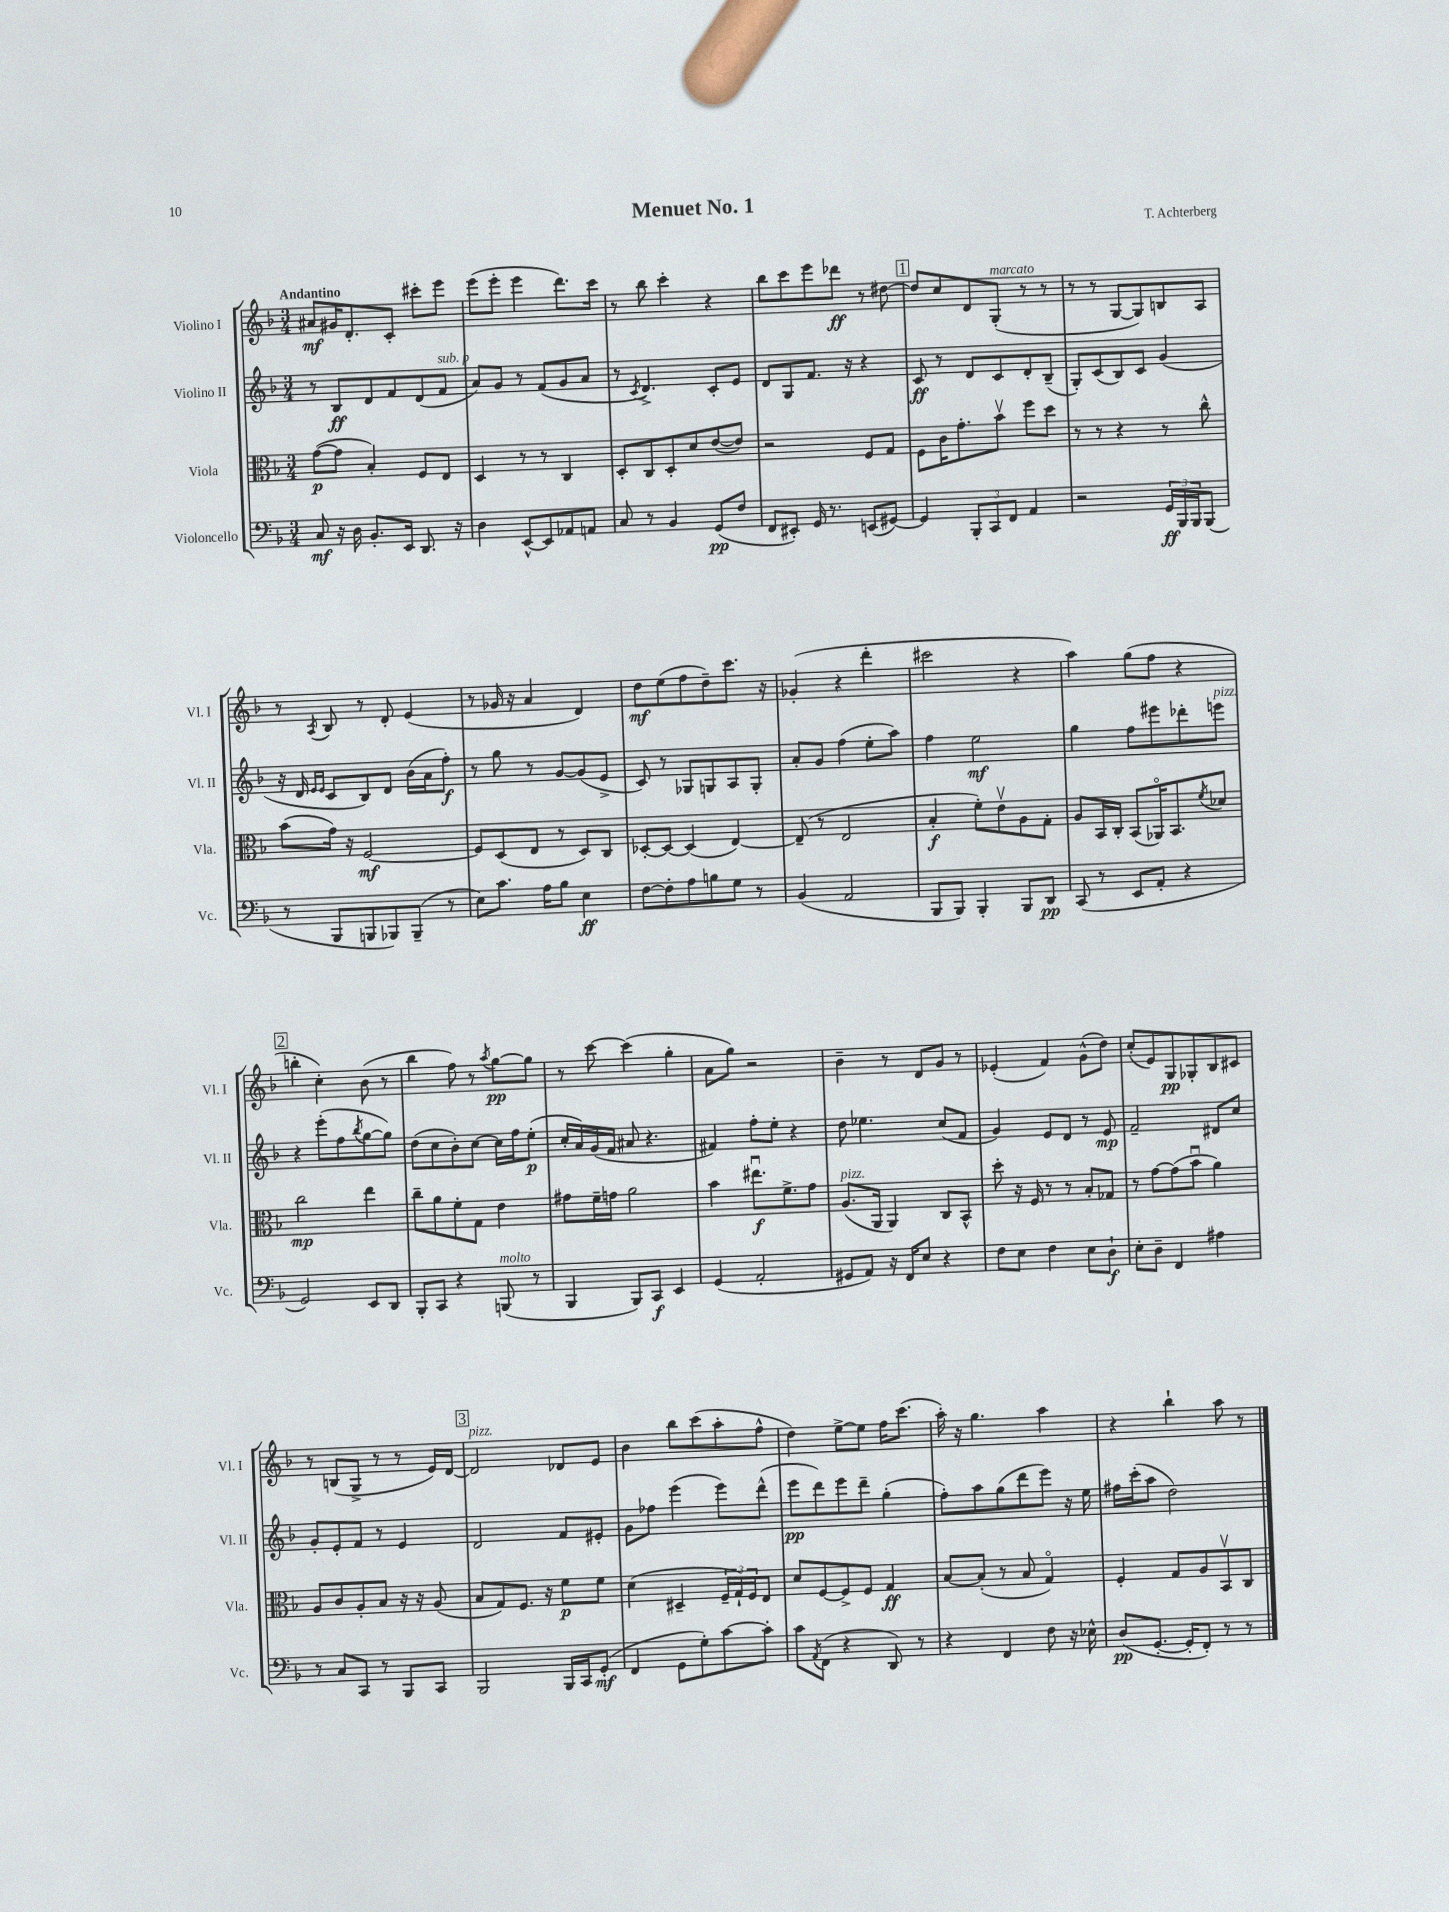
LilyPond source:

\header { title = "Menuet No. 1" composer = "T. Achterberg" }
<<
\new StaffGroup <<
\new Staff = "s0" \with { instrumentName = "Violino I" shortInstrumentName = "Vl. I" } {
    \clef treble \key f \major \numericTimeSignature \time 3/4 \tempo "Andantino"
    ais'8\mf gis'16 d'8.-. c'8-. cis'''8-. e'''8 |
    e'''8( e'''8-. e'''4 d'''8.) c'''16 |
    r8 bes''8 c'''4-. r4 |
    bes''8 c'''8 e'''8 des'''8\ff r8 dis''8~ |
    \mark \markup { \box "1" } dis''8 c''8 d'8 g8-.^\markup { \italic "marcato" }( r8 r8 |
    r8 r8 g8~ g8) b8 a8 |
    r8 \acciaccatura { a8 } bes8 r8 d'8-. e'4( |
    r8 ges'16 r16 a'4 d'4) |
    d''8\mf e''8( f''8 d''8--) c'''8. r16 |
    ges'4-.( r4 d'''4-. |
    cis'''2 r4 |
    a''4) g''8( f''8 r4 |
    \mark \markup { \box "2" } b''4-. c''4-.) bes'8( r8 |
    bes''4 f''8) r8 \acciaccatura { a''8 } g''8~\pp g''8 |
    r8 c'''8~ c'''4( g''4-. |
    a'8 g''8) r2 |
    bes'4-- r8 d'8 g'8 r8 |
    ees'4-.( f'4) g'8-^( d''8) |
    c''8-.( e'8) g8\pp ges8-. bes8 cis'8 |
    r8 b8( g8-> r8 r8 e'16) d'16~ |
    \mark \markup { \box "3" } d'2^\markup { \italic "pizz." } des'8 e'8 |
    bes'4 bes''8 c'''8( a''8-. f''8-^ |
    d''4) e''8~-> e''8 f''16 c'''8.( |
    a''16-.) r16 g''4. a''4 |
    r4 bes''4-! a''8 r8 \bar "|." |
}
\new Staff = "s1" \with { instrumentName = "Violino II" shortInstrumentName = "Vl. II" } {
    \clef treble \key f \major \numericTimeSignature \time 3/4
    r8 bes8\ff d'8 f'8 d'8( f'8^\markup { \italic "sub. p" } |
    a'8) g'8 r8 f'8( g'8 a'8 |
    r8 \acciaccatura { c'8 } d'4.->) c'8-. e'8 |
    d'8 g8 f'8. r16 r4 |
    \mark \markup { \box "1" } c'8\ff r8 d'8 c'8 d'8-. bes8--( |
    g8-.) c'8( bes8) c'8 g'4( |
    r16 d'16 \grace { e'16 e'16 } c'8 bes8) d'8 bes'16( a'16 f''8-.\f) |
    r8 g''8 r8 g'8~ g'8( e'8-> |
    c'8) r8 ges8 g8 a8 g8-. |
    a'8-. g'8 f''4( e''8-. a''8) |
    f''4 e''2\mf |
    g''4 f''8 eis'''8 des'''8-. e'''8^\markup { \italic "pizz." } |
    \mark \markup { \box "2" } r4 e'''8-.( f''8 \acciaccatura { bes''8 } g''8~ g''8) |
    d''8( c''8 bes'8-.) c''8~ c''16 f''16 e''8-.\p( |
    c''16-. a'16) g'16( f'16 ais'8 r4. |
    fis'4) f''8-. e''8-. r4 |
    d''8 ees''4. c''8( f'8 |
    g'4) e'8 d'8 r8 e'8\mp |
    f'2-- dis'8 c''8 |
    g'8-. e'8-. f'8 r8 e'4 |
    \mark \markup { \box "3" } d'2 f'8 eis'8-. |
    g'8 fes''8 e'''4( e'''8) d'''8-^( |
    e'''8\pp d'''8) e'''8 d'''8-- g''4-.( |
    f''8-.) a''8 g''8( d'''8 e'''8) r16 e''16 |
    fis''16 c'''16-.( a''8 d''2) \bar "|." |
}
\new Staff = "s2" \with { instrumentName = "Viola" shortInstrumentName = "Vla." } {
    \clef alto \key f \major \numericTimeSignature \time 3/4
    g'8~\p( g'8 bes4-.) f8 e8 |
    d4 r8 r8 c4 |
    d8-. c8 d8-. d'8 e'8~( e'8) |
    r2 f8 g8 |
    \mark \markup { \box "1" } f8 c'16 g'8.-. bes'8\upbow f''8 d''8 |
    r8 r8 r4 r8 c''8-^ |
    bes'8( g'16) r16 f2~\mf |
    f8 d8( e8 r8 d8) c8 |
    des8~-. des8~ des4( e4~) |
    e8--( r8 e2 |
    bes4-.\f f'8-.) e'8\upbow a8 g8-. |
    a8 bes,16 c16-. bes,8( aes,16\flageolet) bes,8. \acciaccatura { f'8 } des'8 |
    \mark \markup { \box "2" } c''2\mp e''4 |
    c''8-- a'8 f'8-. g8 e'4 |
    gis'8 f'16-- g'16 a'2 |
    bes'4 eis''8.\downbow\f f'8.-> g'8 |
    a8.^\markup { \italic "pizz." }( a,16 a,4) c8 bes,8-^ |
    d''8-. r16 f16 r8 r8 bes8-. ges8 |
    r8 g'8~ g'8( bes'8\downbow a'4) |
    a8 c'8 a8-. bes8 r16 r16 a8( |
    \mark \markup { \box "3" } bes8 g8) f8. r16 f'8\p f'8 |
    d'4( dis4-- \tuplet 3/2 { f16-- g16-!) f16 } e8 |
    d'8 f8~ f8-> f8 g4\ff |
    bes8~ bes8-.( r8 bes8 g4\flageolet) |
    f4-. g8 a8 bes,8\upbow c8 \bar "|." |
}
\new Staff = "s3" \with { instrumentName = "Violoncello" shortInstrumentName = "Vc." } {
    \clef bass \key f \major \numericTimeSignature \time 3/4
    c8\mf r16 d16 bes,8.-. e,16 d,8. r16 |
    d4 e,8~-^ e,8 aes,8 a,8 |
    c8 r8 bes,4 g,8\pp( f8 |
    f,8 eis,8-.) g,16 r8. e,8( gis,8~) |
    \mark \markup { \box "1" } gis,4 \tuplet 3/2 { bes,,8-. c,8 f,8 } a,4 |
    r2 \tuplet 3/2 { g,16\ff bes,,16 bes,,16 } bes,,8( |
    r8 bes,,8 b,,8 bes,,8) bes,,8--( r8 |
    e8) c'8. a16 bes8 e4\ff |
    f8~ f8-. a8 b8 g8 r8 |
    bes,4( a,2 |
    bes,,8 bes,,8) bes,,4-. bes,,8 d,8\pp |
    c,8( r8 e,8 a,8-. r4 |
    \mark \markup { \box "2" } g,2) e,8 d,8 |
    bes,,8-. c,8 r4 b,,8^\markup { \italic "molto" }( r8 |
    bes,,4 bes,,8) c,8\f e,4 |
    g,4( a,2-. |
    gis,8 a,8) r16 f,16 e8 r4 |
    f8 e8 f4 e8 d8-!\f |
    e8-. d8-- f,4 ais4 |
    r8 c8 c,8 r8 bes,,8 c,8 |
    \mark \markup { \box "3" } bes,,2 bes,,16 c,16 g,8-.\mf( |
    f,4 g,8 g8-.) c'8~ c'8-. |
    c'8 \acciaccatura { a,8 } f,8( r4 d,8) r8 |
    r4 f,4 f8 r16 ees16-^ |
    d8\pp( g,8.~-. g,16-. f,8-.) r8 r8 \bar "|." |
}
>>
>>
\layout { \context { \Score \remove "Bar_number_engraver" } }
